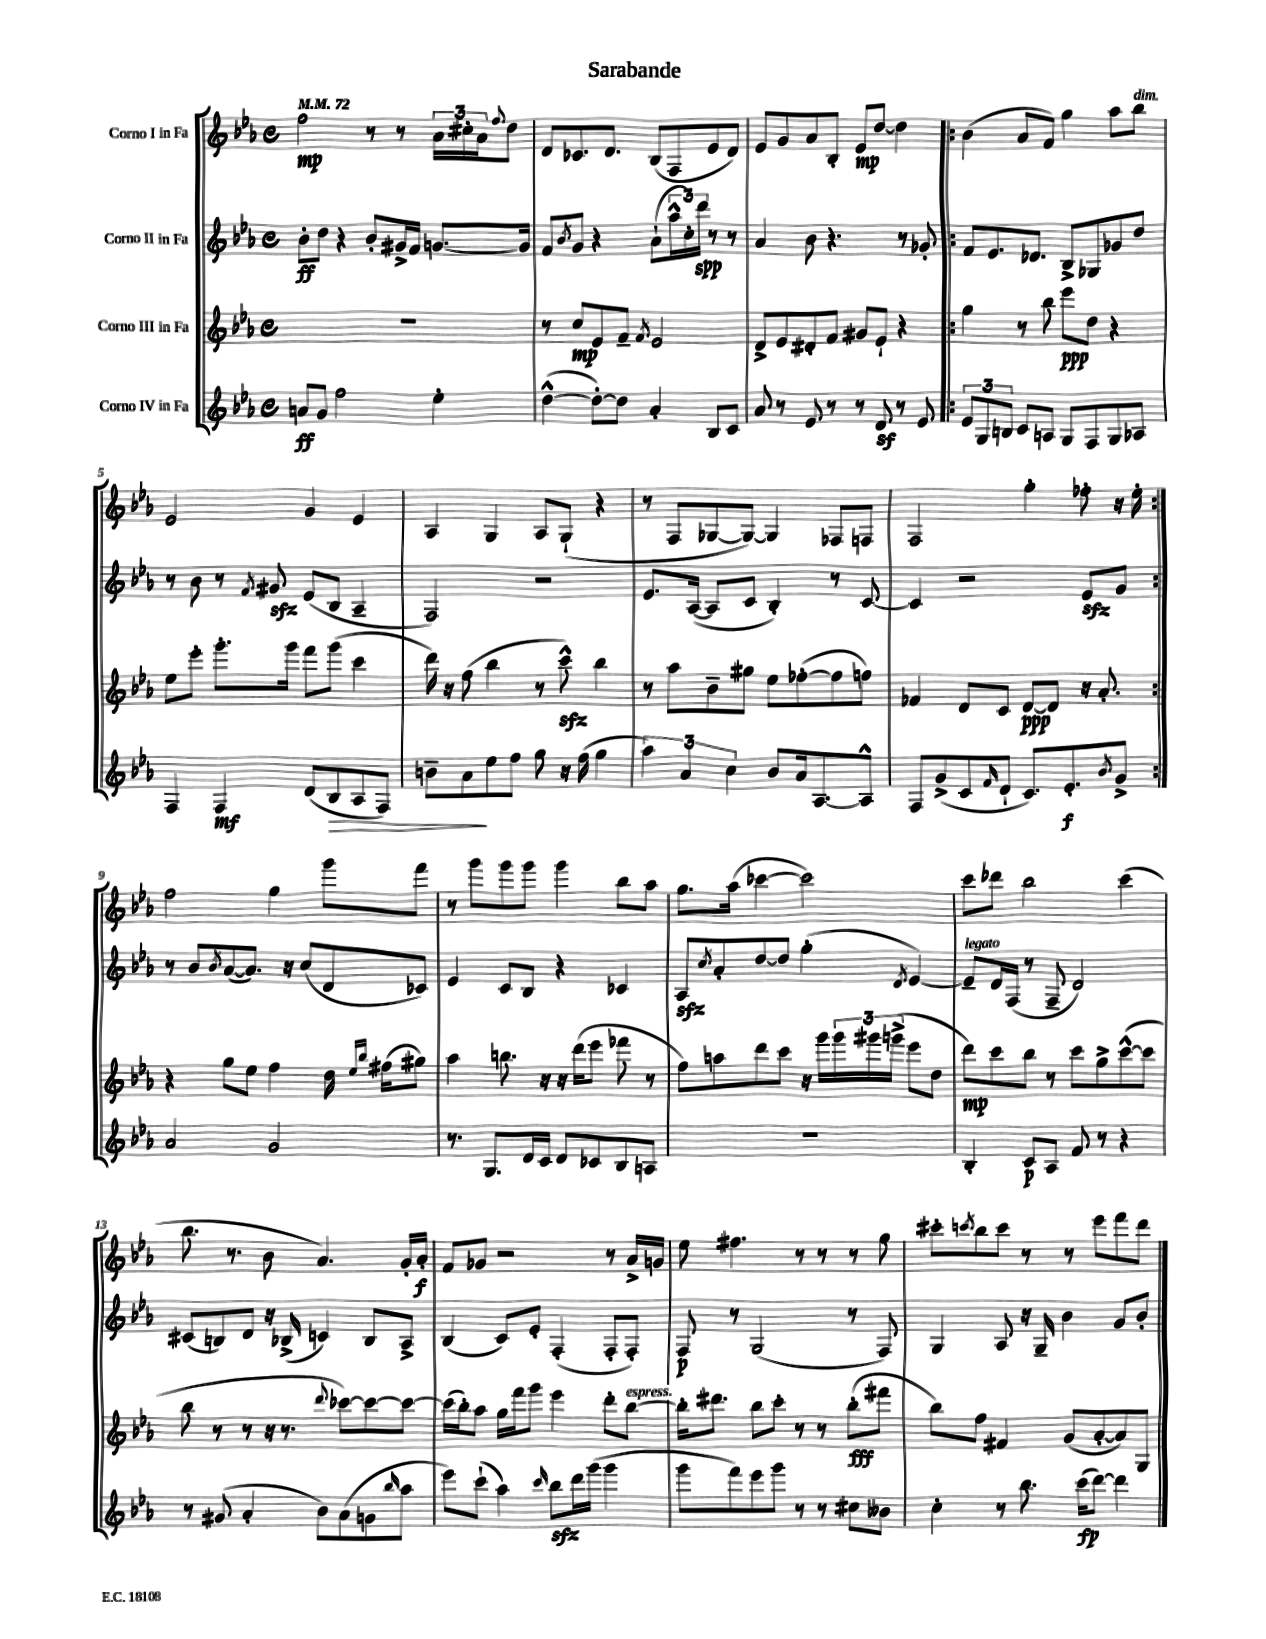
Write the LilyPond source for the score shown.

\header { title = "Sarabande" }
<<
\new StaffGroup <<
\new Staff = "s0" \with { instrumentName = "Corno I in Fa" } {
    \clef treble \key ees \major \defaultTimeSignature \time 4/4 \tempo 4 = 72
    f''2\mp r8 r8 \tuplet 3/2 { aes'16 cis''16-. aes'16 } \appoggiatura { f''8 } d''8 |
    d'8 ces'8. d'8. bes8( f8 ees'8 d'8) |
    ees'8 g'8 aes'8 bes8-. ees'8\mp d''8~ d''4 |
    \repeat volta 2 { bes'4( aes'8 f'8) g''4 aes''8 bes''8^\markup { \italic "dim." } |
    ees'2 g'4 ees'4 |
    aes4 g4 aes8 g8-!( r4 |
    r8 f8 ges8~ ges8~) ges4 fes8 f8 |
    f2 g''4-. fes''8-. r16 ees''16-. | }
    f''2 g''4 g'''8 f'''8 |
    r8 g'''8 g'''8 g'''8 g'''4 bes''8 aes''8 |
    g''8. aes''16( ces'''4~ ces'''2) |
    c'''8 des'''8 bes''2 c'''4( |
    bes''8. r8. bes'8 aes'4.) g'16-. aes'16-.\f |
    f'8 ges'8 r2 r8 aes'16-> g'16 |
    ees''8 fis''4. r8 r8 r8 g''8 |
    cis'''8-. \acciaccatura { c'''8 } bes''8 c'''8 r8 r8 ees'''8 f'''8 d'''8 \bar "|." |
}
\new Staff = "s1" \with { instrumentName = "Corno II in Fa" } {
    \clef treble \key ees \major \defaultTimeSignature \time 4/4
    bes'8-.\ff d''8 r4 bes'8-. gis'16-> f'16 g'8.~ g'16 |
    f'8 \acciaccatura { bes'8 } g'8 r4 aes'8-!( \tuplet 3/2 { aes''16-^ c''16-.) d'''16\spp } r8 r8 |
    aes'4 bes'8 r4. r8 ges'8-. |
    \repeat volta 2 { f'8 ees'8. des'8. bes8-> ges8 ges'8 d''8 |
    r8 bes'8 r8 \acciaccatura { f'8 } gis'8\sfz ees'8( bes8 aes4-- |
    f2) r2 |
    ees'8. aes16~( aes8 c'8 bes4-.) r8 c'8~ |
    c'4 r2 ees'8\sfz g'8 | }
    r8 bes'8 \acciaccatura { bes'8 } aes'8~( aes'8.) r16 c''8( d'8 ces'8) |
    ees'4 c'8 bes8 r4 ces'4 |
    aes8\sfz \acciaccatura { c''8 } aes'8-. d''8~ d''8 g''4-.( \acciaccatura { d'8 } ees'4~) |
    ees'8--^\markup { \italic "legato" } d'16 f16( r8 f8-- d'2) |
    cis'8( b8) d'8 r16 bes16->( c'4) bes8 aes8-> |
    bes4( c'8) ees'8-. f4-.( f8-. f8-.) |
    f8\p r8 g2( r8 f8) |
    g4 aes8 r16 g16-- bes'4 g'8 bes'8-. \bar "|." |
}
\new Staff = "s2" \with { instrumentName = "Corno III in Fa" } {
    \clef treble \key ees \major \defaultTimeSignature \time 4/4
    R1 |
    r8 c''8\mp ees'8 f'8-- \acciaccatura { f'8 } ees'2 |
    d'8-> ees'8 dis'8-. f'8 gis'8 ees'8-! r4 |
    \repeat volta 2 { g''4 r8 bes''8 ees'''8\ppp d''8 r4 |
    ees''8 ees'''8-. g'''8.-. g'''16 f'''8 g'''8( c'''4 |
    d'''16) r16 f''8( bes''4 r8 c'''8-^\sfz) bes''4 |
    r8 aes''8 bes'8-- gis''8 ees''8 fes''8~-.( fes''8 f''8) |
    fes'4 d'8 c'8 d'8~\ppp d'8 r16 aes'8.-. | }
    r4 g''8 ees''8 f''4 d''16 \grace { ees''16 bes''16 } fis''16( gis''8) |
    aes''4 b''8. r16 r16 d'''16( ees'''8 fes'''8 r8 |
    f''8) a''8 d'''8 c'''8 r16 g'''16 \tuplet 3/2 { g'''16 gis'''16 g'''16->( } ees'''8 d''8 |
    d'''8\mp) c'''8 bes''8 r8 c'''8 g''8-> c'''8~-^( c'''8 |
    bes''8 r8 r8 r16 r8. \appoggiatura { d'''8 } ces'''8~) ces'''8~ ces'''8~ |
    ces'''16( bes''16-.) aes''8 g''16 f'''16 g'''8 ees'''4 d'''8-. bes''8~^\markup { \italic "espress." } |
    bes''16-. dis'''8. bes''8 c'''8-. r8 r8 bes''8-.\fff( fis'''8 |
    bes''8) f''8 fis'4 g'8( aes'8~-. aes'8) g8 \bar "|." |
}
\new Staff = "s3" \with { instrumentName = "Corno IV in Fa" } {
    \clef treble \key ees \major \defaultTimeSignature \time 4/4
    a'8\ff g'8 f''2 ees''4-. |
    d''4~-^( d''8~-.) d''8 aes'4-. bes8 c'8 |
    aes'8 r8 ees'8 r8 r8 d'8\sf r8 ees'8 |
    \repeat volta 2 { \tuplet 3/2 { ees'8 g8 b8 } c'8 a8 g8 f8 g8 aes8 |
    f4 f4\mf d'8( bes8\> aes8 f8) |
    b'8-- aes'8\! ees''8 f''8 g''8 r16 f''16( g''4 |
    \tuplet 3/2 { aes''4) aes'4 c''4 } bes'8 aes'16 aes8.~ aes8-^ |
    f8 g'8->( c'8 \grace { f'16 } d'8-! c'8.) ees'8.-.\f \acciaccatura { bes'8 } g'8-> | }
    aes'2 g'2 |
    r8. g8. d'16 c'16 d'8 ces'8 bes8 a8 |
    R1 |
    bes4-. c'8\p aes8 f'8 r8 r4 |
    r8 gis'8( aes'4-. bes'8) aes'8( g'8 \grace { bes''16 } aes''8 |
    ees'''8) c'''8-!( aes''4) \grace { c'''16 } bes''8\sfz d'''16 g'''16( g'''4 |
    g'''8 f'''8) ees'''8 g'''8 r8 r8 cis''8 beses'8 |
    c''4-. r8 bes''8. c'''16\fp( d'''8~) d'''4 \bar "|." |
}
>>
>>
